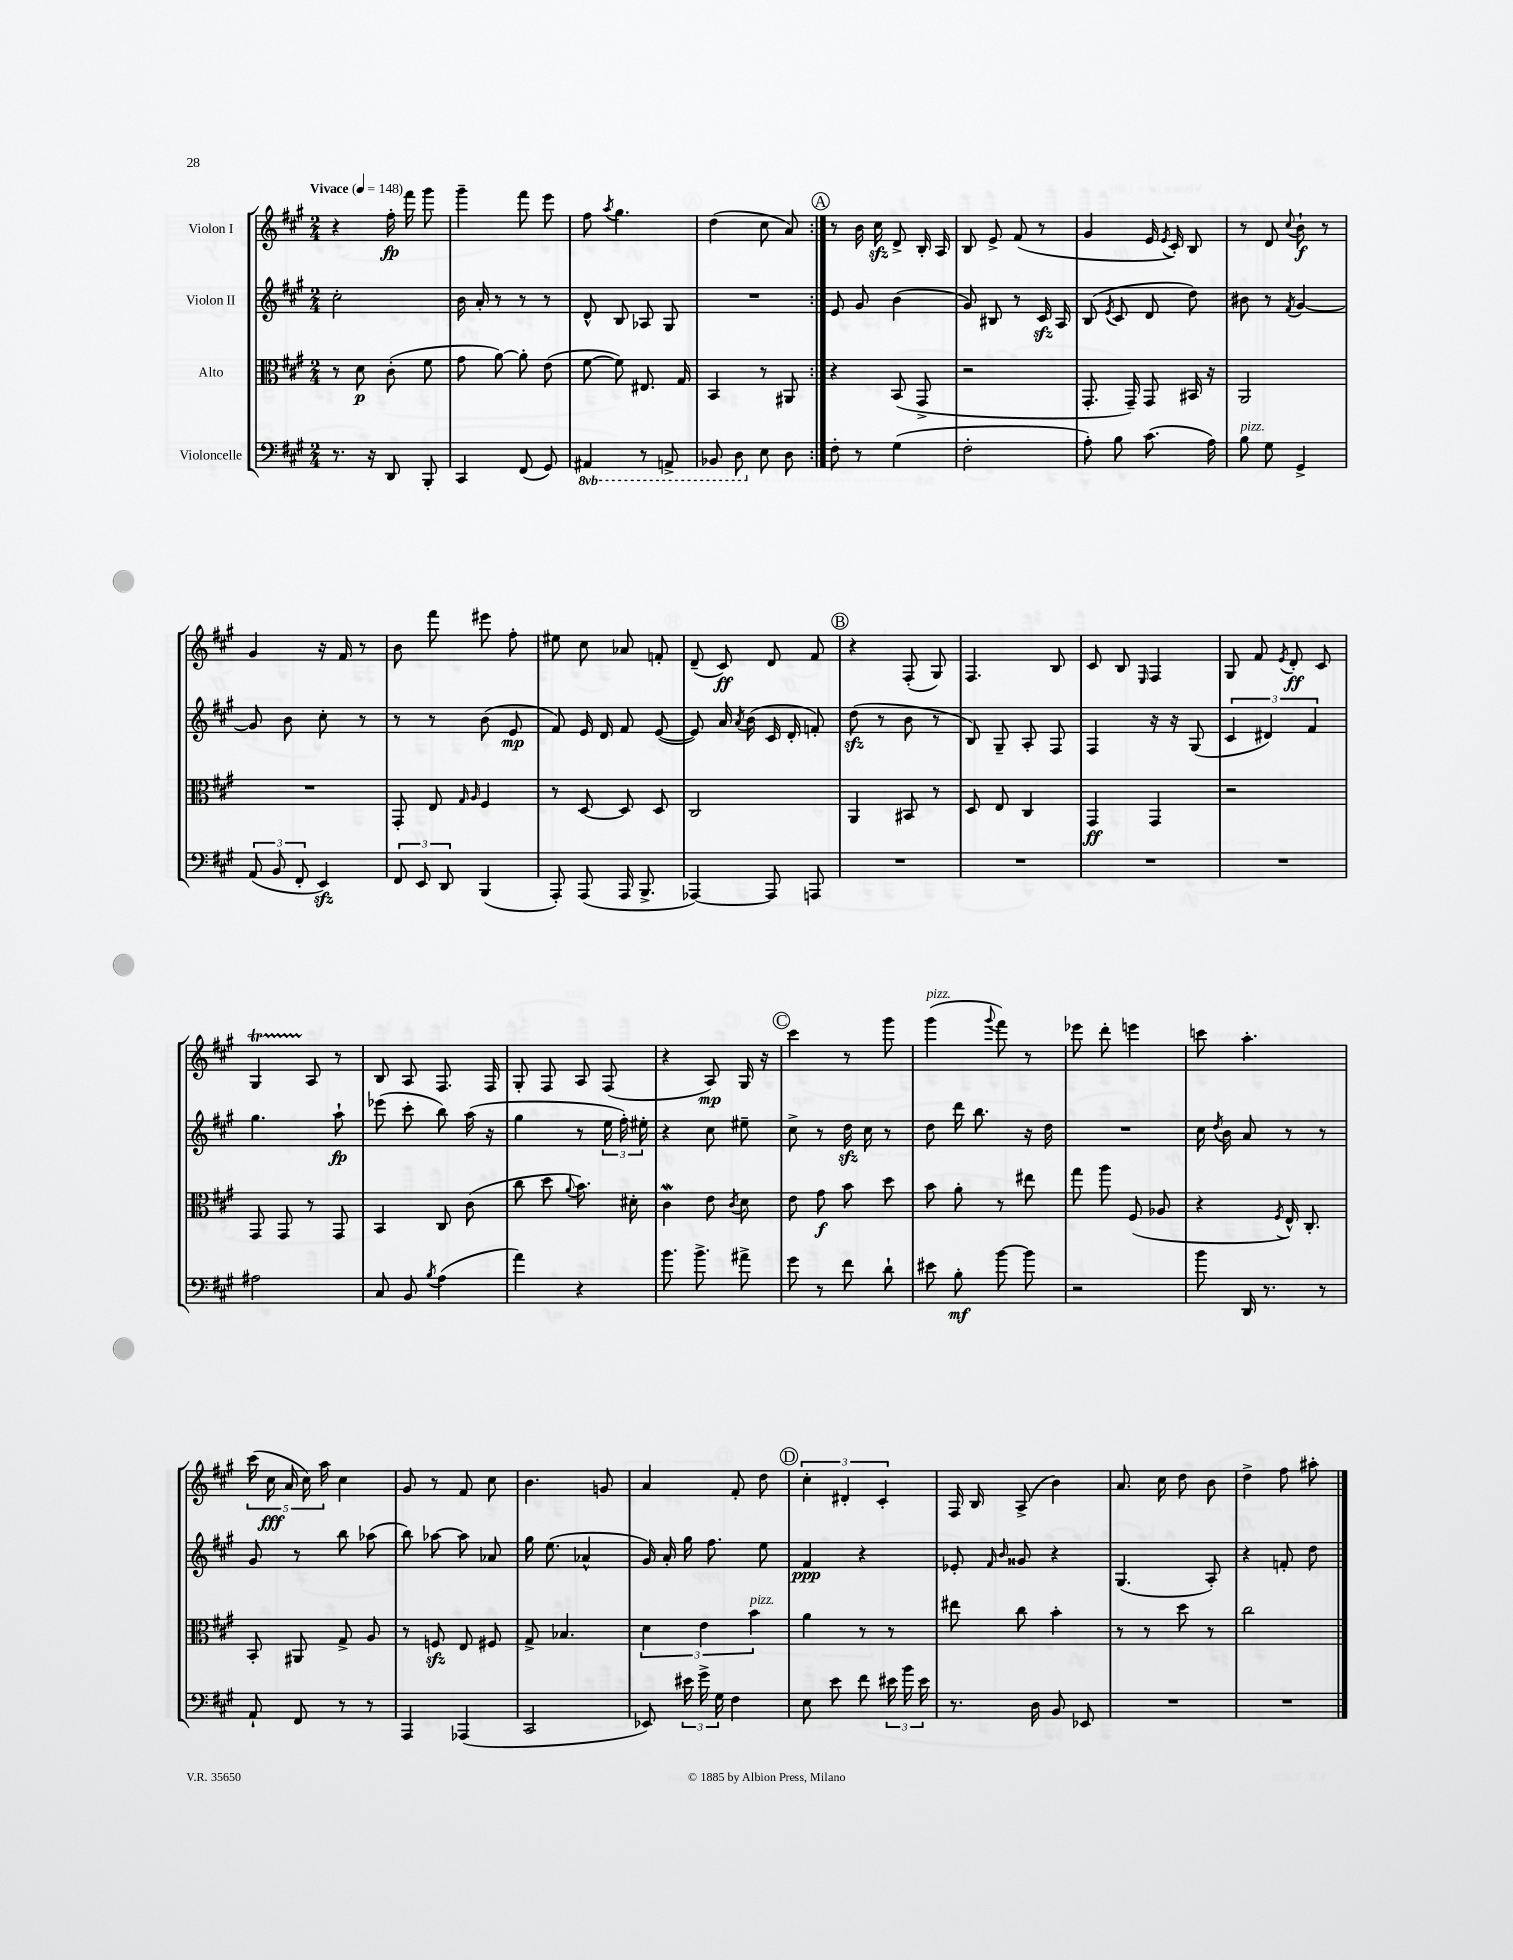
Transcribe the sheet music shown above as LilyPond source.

<<
\new StaffGroup <<
\new Staff = "s0" \with { instrumentName = "Violon I" } {
    \clef treble \key a \major \numericTimeSignature \time 2/4 \tempo "Vivace" 4 = 148
    \autoBeamOff \repeat volta 2 { r4 fis''16-.\fp fis'''16 gis'''8 |
    gis'''4-- fis'''8 e'''8 |
    fis''8 \acciaccatura { a''8 } gis''4. |
    d''4( cis''8 a'8) | }
    \mark \markup { \circle "A" } r8 b'16 cis''16\sfz d'8-> b16-. a16 |
    b8 e'8-> fis'8( r8 |
    gis'4 e'16 \acciaccatura { e'8 } cis'16-.) b8 |
    r8 d'8 \appoggiatura { cis''8 } b'8-!\f r8 |
    gis'4 r16 fis'16 r8 |
    b'8 fis'''8 eis'''8 fis''8-. |
    eis''8 cis''8 aes'8 f'8-. |
    d'8--( cis'8\ff) d'8 fis'8 |
    \mark \markup { \circle "B" } r4 fis8-.( gis8) |
    fis4. b8 |
    cis'8 b8 \grace { e16 } fis4 |
    gis8 fis'8 \acciaccatura { e'8 } d'8-.\ff cis'8 |
    gis4\startTrillSpan a8\stopTrillSpan r8 |
    b8 a8 fis8. fis16 |
    gis8-. fis8 a8 fis8( |
    r4 a8\mp) gis16 r16 |
    \mark \markup { \circle "C" } cis'''4 r8 gis'''8 |
    gis'''4^\markup { \italic "pizz." }( \appoggiatura { gis'''8 } fis'''8) r8 |
    ees'''8 d'''8-. e'''4 |
    c'''8 a''4.-. |
    \tuplet 5/4 { cis'''16( cis''16\fff a'16 cis''16) a''16 } cis''4 |
    gis'8 r8 fis'8 cis''8 |
    b'4. g'8 |
    a'4 fis'8-. d''8 |
    \mark \markup { \circle "D" } \tuplet 3/2 { cis''4-. dis'4-. cis'4-. } |
    fis16 b16 a8->( b'4) |
    a'8. cis''16 d''8 b'8 |
    d''4-> fis''8 ais''8-. \bar "|." |
}
\new Staff = "s1" \with { instrumentName = "Violon II" } {
    \clef treble \key a \major \numericTimeSignature \time 2/4
    \autoBeamOff \repeat volta 2 { cis''2-. |
    b'16 a'16-. r8 r8 r8 |
    d'8-^ b8 aes8 gis8 |
    R2 | }
    \mark \markup { \circle "A" } e'8 gis'8 b'4( |
    gis'8) bis8 r8 cis'16\sfz a16 |
    b8( \acciaccatura { e'8 } cis'8 d'8 d''8) |
    bis'8 r8 \acciaccatura { fis'8 } gis'4~ |
    gis'8 b'8 cis''8-. r8 |
    r8 r8 b'8( e'8\mp |
    fis'8) e'16 d'16 fis'8 e'8~( |
    e'8) a'16 \acciaccatura { a'8 } b'16( cis'16 d'16-. f'8-.) |
    \mark \markup { \circle "B" } d''8\sfz( r8 b'8 r8 |
    b8) gis8-- a8-. fis8 |
    fis4 r16 r16 gis8( |
    \tuplet 3/2 { cis'4 dis'4) fis'4 } |
    gis''4. a''8-!\fp |
    ees'''8( cis'''8-. b''8) a''16( r16 |
    gis''4 r8 \tuplet 3/2 { e''16 fis''16-.) eis''16-. } |
    r4 cis''8 eis''8-- |
    \mark \markup { \circle "C" } cis''8-> r8 d''16\sfz cis''16 r8 |
    d''8 d'''16 b''8. r16 d''16 |
    R2 |
    cis''16 \acciaccatura { d''8 } b'16 a'8 r8 r8 |
    gis'8 r8 b''8 aes''8( |
    b''8) aes''8~ aes''8 aes'8 |
    gis''16 e''8.( aes'4-^ |
    gis'16) a'16-. gis''16 fis''8. e''8 |
    \mark \markup { \circle "D" } fis'4\ppp r4 |
    ees'8-. \grace { fis'16 b'16 } gisis'8 r4 |
    gis4.( a8-.) |
    r4 f'8-. d''8 \bar "|." |
}
\new Staff = "s2" \with { instrumentName = "Alto" } {
    \clef alto \key a \major \numericTimeSignature \time 2/4
    \autoBeamOff \repeat volta 2 { r8 d'8\p cis'8-.( fis'8 |
    gis'8 a'8~) a'8-. e'8( |
    fis'8~ fis'8) eis8. gis16 |
    b,4 r8 ais,8 | }
    \mark \markup { \circle "A" } r4 b,8( gis,8-> |
    r2 |
    gis,8.-. gis,16--) gis,8 bis,16 r16 |
    a,2 |
    R2 |
    gis,8-. e8 \grace { gis16 a16 } fis4 |
    r8 d8~ d8 d8 |
    cis2 |
    \mark \markup { \circle "B" } a,4 bis,8 r8 |
    d8 e8 cis4 |
    gis,4\ff gis,4 |
    r2 |
    gis,8 gis,8 r8 gis,8 |
    b,4 cis8 cis'8( |
    cis''8 d''8 \appoggiatura { a'8 } b'8.) dis'16-. |
    cis'4\mordent e'8 \acciaccatura { cis'8 } d'8 |
    \mark \markup { \circle "C" } e'8 gis'8\f b'8 d''8 |
    b'8 a'8-. r8 eis''8 |
    gis''8 a''8 fis8( aes8 |
    r4 \acciaccatura { fis8 } e16-^) cis8.-. |
    b,8-. ais,8 gis8-> a8 |
    r8 f8\sfz e8 fis8 |
    gis8-> bes4. |
    \tuplet 3/2 { d'4 e'4 b'4^\markup { \italic "pizz." } } |
    \mark \markup { \circle "D" } a'4 r8 r8 |
    eis''8 cis''8 b'4-. |
    r8 r8 d''8 r8 |
    cis''2 \bar "|." |
}
\new Staff = "s3" \with { instrumentName = "Violoncelle" } {
    \clef bass \key a \major \numericTimeSignature \time 2/4 \set Staff.ottavationMarkups = #ottavation-simple-ordinals
    \autoBeamOff \repeat volta 2 { r8. r16 d,8 b,,8-. |
    cis,4 fis,8( gis,8) |
    \ottava #-1 ais,,4 r8 a,,8-> |
    bes,,8 d,8 \ottava #0 e8 d8 | }
    \mark \markup { \circle "A" } fis8-. r8 gis4( |
    fis2-. |
    a8-.) b8 cis'8.( a16) |
    b8^\markup { \italic "pizz." } gis8 gis,4-> |
    \tuplet 3/2 { a,8( b,8 fis,8-. } e,4\sfz) |
    \tuplet 3/2 { fis,8 e,8 d,8 } b,,4( |
    a,,8-.) a,,8( a,,16 b,,8.-> |
    aes,,4~) aes,,8 a,,8 |
    \mark \markup { \circle "B" } R2 |
    R2 |
    R2 |
    R2 |
    ais2 |
    cis8 b,8 \acciaccatura { b8 } a4( |
    a'4) r4 |
    b'8. b'8.-> ais'8-> |
    \mark \markup { \circle "C" } gis'8 r8 fis'8 d'8-! |
    eis'8 b8-.\mf b'8~ b'8 |
    r2 |
    b'8 d,16 r8. r8 |
    a,8-! fis,8 r8 r8 |
    a,,4 aes,,4( |
    cis,2 |
    ees,8) \tuplet 3/2 { eis'16 gis'16-> gis16 } fis4 |
    \mark \markup { \circle "D" } e8 e'8 fis'8 \tuplet 3/2 { eis'16 b'16 eis'16 } |
    r8. d16 b,8 ees,8 |
    R2 |
    R2 \bar "|." |
}
>>
>>
\layout { \context { \Score \remove "Bar_number_engraver" } }
